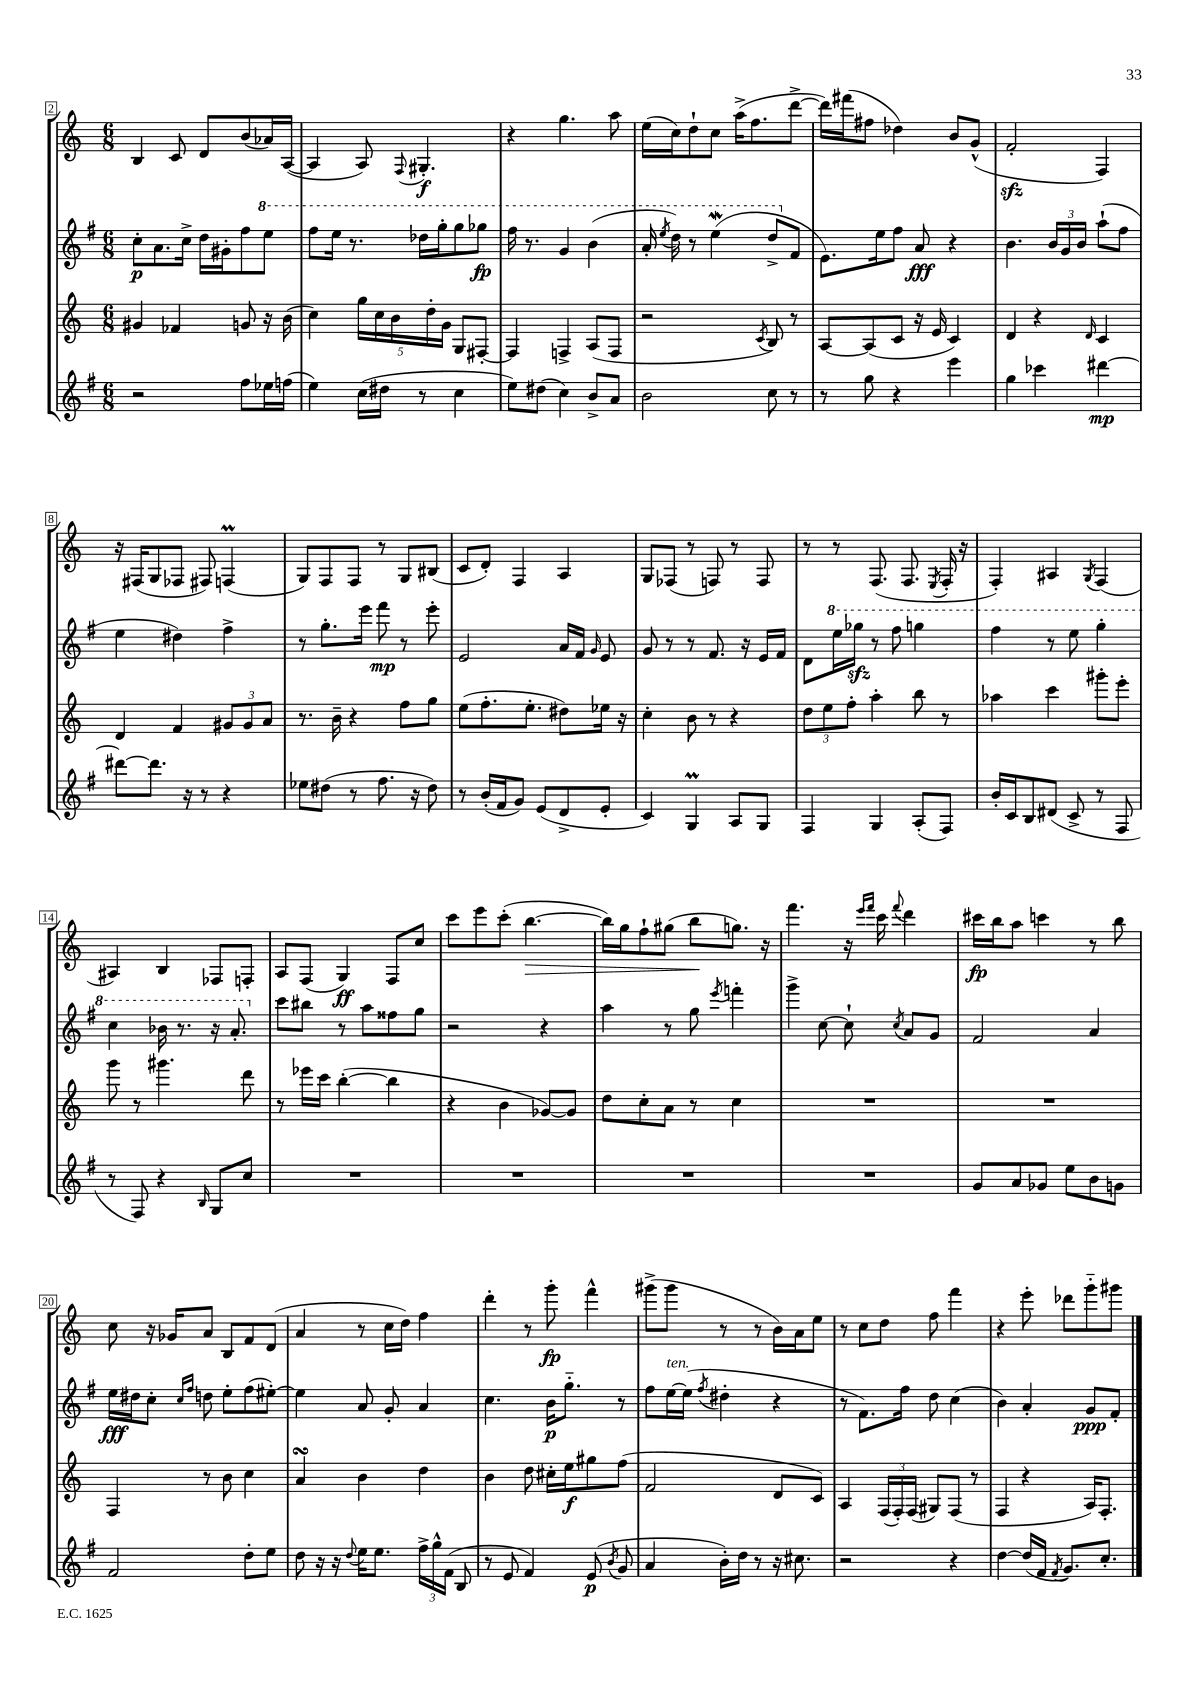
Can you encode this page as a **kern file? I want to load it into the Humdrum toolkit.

**kern	**dynam	**kern	**dynam	**kern	**dynam	**kern	**dynam
*part4	*part4	*part3	*part3	*part2	*part2	*part1	*part1
*staff4	*staff4	*staff3	*staff3	*staff2	*staff2	*staff1	*staff1
*clefG2	*	*clefG2	*	*clefG2	*	*clefG2	*
*k[f#]	*	*k[]	*	*k[f#]	*	*k[]	*
*M6/8	*	*M6/8	*	*M6/8	*	*M6/8	*
=2	=2	=2	=2	=2	=2	=2	=2
2r	.	4g#X/	.	8cc'\L	p	4B/	.
.	.	.	.	8.a\	.	.	.
.	.	4f-X/	.	.	.	8c/	.
.	.	.	.	16cc^\Jk	.	.	.
.	.	.	.	16dd\LL	.	8d/L	.
.	.	.	.	16g#X'\J	.	.	.
8ff#\L	.	8gn/	.	8ff#\	.	(8b/	.
*	*	*	*	*8va	*	*	*
16ee-X\L	.	16r	.	8eee\J	.	16a-X/L)	.
(16ffn\JJ	.	(16b\	.	.	.	([16A/JJ	.
=3	=3	=3	=3	=3	=3	=3	=3
4ee\)	.	4cc\)	.	8fff#\L	.	4A/]	.
.	.	.	.	16eee\Jk	.	.	.
.	.	.	.	8.r	.	.	.
(16cc\LL	.	20gg\LL	.	.	.	8A/)	.
.	.	20cc\	.	.	.	.	.
16dd#X\JJ	.	.	.	.	.	.	.
.	.	20b\	.	.	.	.	.
.	.	.	.	.	.	8qqF/	.
8r	.	.	.	16ddd-X\LL	.	4.G#X'/	f
.	.	20dd'\	.	.	.	.	.
.	.	.	.	16ggg'\J	.	.	.
.	.	20g\JJ	.	.	.	.	.
4cc\	.	8G/L	.	8ggg\	.	.	.
.	.	[8F#X'/J	.	8ggg-X\J	fp	.	.
=4	=4	=4	=4	=4	=4	=4	=4
8ee\L)	.	4F#/]	.	16fff#\	.	4r	.
.	.	.	.	8.r	.	.	.
(8dd#X\J	.	.	.	.	.	.	.
4cc\)	.	4Fn^/	.	4gg/	.	4.gg\	.
8b^/L	.	(8A/L	.	(4bb\	.	.	.
8a/J	.	8F/J	.	.	.	8aa\	.
=5	=5	=5	=5	=5	=5	=5	=5
2b\	.	2r	.	16aa'/	.	(16ee\LL	.
.	.	.	.	8qeee/	.	.	.
.	.	.	.	16ddd\)	.	16cc\J)	.
.	.	.	.	8r	.	8dd`\	.
.	.	.	.	(4eeeW\	.	8cc\J	.
.	.	.	.	.	.	(16aa^\KL	.
.	.	.	.	.	.	8.ff\	.
.	.	8qc/	.	.	.	.	.
8cc\	.	8B/)	.	8ddd^/L	.	.	.
*	*	*	*	*X8va	*	*	*
8r	.	8r	.	8f#/J	.	[8ddd^\J	.
=6	=6	=6	=6	=6	=6	=6	=6
8r	.	[8A/L	.	8.e\L)	.	16ddd\LL])	.
.	.	.	.	.	.	(16fff#X\J	.
8gg\	.	(8A/]	.	.	.	8ff#X\J	.
.	.	.	.	16ee\k	.	.	.
4r	.	8c/J	.	8ff#\J	.	4dd-X\)	.
.	.	16r	.	8a/	fff	.	.
.	.	16e/	.	.	.	.	.
4eee\	.	4c/)	.	4r	.	8b/L	.
.	.	.	.	.	.	(8g^^/J	.
=7	=7	=7	=7	=7	=7	=7	=7
4gg\	.	4d/	.	4.b\	.	2fzz'/	.
4ccc-X\	.	4r	.	.	.	.	.
.	.	.	.	24b/LL	.	.	.
.	.	.	.	24g/	.	.	.
.	.	.	.	24b/JJ	.	.	.
.	.	16qqd/	.	.	.	.	.
[4ddd#X\	mp	4c/	.	(8aa`\L	.	4F/)	.
.	.	.	.	8ff#\J	.	.	.
!!LO:LB:g=z
=8	=8	=8	=8	=8	=8	=8	=8
8ddd#X\L_	.	4d/	.	4ee\	.	16r	.
.	.	.	.	.	.	(16F#X/KL	.
8.ddd#\J]	.	.	.	.	.	8G/	.
.	.	4f/	.	4dd#X\)	.	8F-X/J	.
16r	.	.	.	.	.	.	.
8r	.	.	.	.	.	8F#X/)	.
4r	.	12g#X/L	.	4ff#^\	.	(4FnM/	.
.	.	12g#/	.	.	.	.	.
.	.	12a/J	.	.	.	.	.
=9	=9	=9	=9	=9	=9	=9	=9
8ee-X\L	.	8.r	.	8r	.	8G/L)	.
(8dd#X\J	.	.	.	8.gg'\L	.	8F/	.
.	.	16b~\	.	.	.	.	.
8r	.	4r	.	.	.	8F/J	.
.	.	.	.	16eee\Jk	.	.	.
8.ff#\	.	.	.	8fff#\	mp	8r	.
.	.	8ff\L	.	8r	.	8G/L	.
16r	.	.	.	.	.	.	.
8dd#\)	.	8gg\J	.	8eee'\	.	(8B#X/J	.
=10	=10	=10	=10	=10	=10	=10	=10
8r	.	(8ee\L	.	2e/	.	8c/L	.
(16b'/LL	.	8.ff'\	.	.	.	8d'/J)	.
16f#/J	.	.	.	.	.	.	.
8g/J)	.	.	.	.	.	4F/	.
.	.	8.ee'\J	.	.	.	.	.
(8e/L	.	.	.	.	.	.	.
8d^/	.	8dd#X\L)	.	16a/LL	.	4A/	.
.	.	.	.	16f#/JJ	.	.	.
.	.	.	.	16qqg/	.	.	.
8e'/J	.	16ee-X\Jk	.	8e/	.	.	.
.	.	16r	.	.	.	.	.
=11	=11	=11	=11	=11	=11	=11	=11
4c/)	.	4cc'\	.	8g/	.	8G/L	.
.	.	.	.	8r	.	(8F-X/J	.
4GM/	.	8b\	.	8r	.	8r	.
.	.	8r	.	8.f#/	.	8Fn/)	.
8A/L	.	4r	.	.	.	8r	.
.	.	.	.	16r	.	.	.
8G/J	.	.	.	16e/LL	.	8F/	.
.	.	.	.	16f#/JJ	.	.	.
=12	=12	=12	=12	=12	=12	=12	=12
4F#/	.	12dd\L	.	8d\L	.	8r	.
.	.	12ee\	.	.	.	.	.
*	*	*	*	*8va	*	*	*
.	.	.	.	16eee\L	.	8r	.
.	.	12ff'\J	.	.	.	.	.
.	.	.	.	16ggg-Xzz\JJ	.	.	.
4G/	.	4aa'\	.	8r	.	(8.F/	.
.	.	.	.	8fff#\	.	.	.
.	.	.	.	.	.	8.F/	.
(8A'/L	.	8bb\	.	4gggn\	.	.	.
.	.	.	.	.	.	8qE/	.
8F#/J)	.	8r	.	.	.	16F'/	.
.	.	.	.	.	.	16r	.
=13	=13	=13	=13	=13	=13	=13	=13
16b'/LL	.	4aa-X\	.	4fff#\	.	4F'/)	.
16c/J	.	.	.	.	.	.	.
8B/	.	.	.	.	.	.	.
(8d#X/J	.	4ccc\	.	8r	.	4A#X/	.
8c^/	.	.	.	8eee\	.	.	.
.	.	.	.	.	.	8qG/	.
8r	.	8ggg#X'\L	.	4ggg'\	.	(4F/	.
8F#/	.	8eee'\J	.	.	.	.	.
!!LO:LB:g=z
=14	=14	=14	=14	=14	=14	=14	=14
8r	.	8ggg\	.	4ccc\	.	4A#X/)	.
8F#/)	.	8r	.	.	.	.	.
4r	.	4.ggg#X\	.	16bb-X\	.	4B/	.
.	.	.	.	8.r	.	.	.
16qqB/	.	.	.	.	.	.	.
8G/L	.	.	.	16r	.	8F-X/L	.
.	.	.	.	8.aa'/	.	.	.
8cc/J	.	8ddd\	.	.	.	8Fn'/J	.
=15	=15	=15	=15	=15	=15	=15	=15
*	*	*	*	*X8va	*	*	*
2.r	.	8r	.	8ccc\L	.	8A/L	.
.	.	16eee-X\LL	.	8bb#X\J	.	(8F/J	.
.	.	16ccc\JJ	.	.	.	.	.
.	.	([4bb'\	.	8r	.	4G/)	ff
.	.	.	.	8aa\L	.	.	.
.	.	4bb\]	.	8ff##X\	.	8F/L	.
.	.	.	.	8gg\J	.	8cc/J	.
=16	=16	=16	=16	=16	=16	=16	=16
2.r	.	4r	.	2r	.	8ccc\L	.
.	.	.	.	.	.	8eee\	.
.	.	4b\	.	.	.	(8ccc'\J	.
!	!	!	!	!	!	!	!LO:HP:b
.	.	.	.	.	.	[4.bb\	>
.	.	[8g-X/L)	.	4r	.	.	.
.	.	8g-/J]	.	.	.	.	.
=17	=17	=17	=17	=17	=17	=17	=17
2.r	.	8dd\L	.	4aa\	.	16bb\LL])	.
.	.	.	.	.	.	16gg\J	.
.	.	8cc'\	.	.	.	8ff`\	.
.	.	8a\J	.	8r	.	(8gg#X\J	.
.	.	8r	.	8gg\	.	8bb\L	.
.	.	.	.	8qeee/	.	.	.
.	.	4cc\	.	4fffn'\	.	8.ggn\J)	]
.	.	.	.	.	.	16r	.
=18	=18	=18	=18	=18	=18	=18	=18
2.r	.	2.r	.	4ggg^\	.	4.fff\	.
.	.	.	.	[8cc\	.	.	.
.	.	.	.	8cc`\]	.	16r	.
.	.	.	.	.	.	16qqeee/LL	.
.	.	.	.	.	.	16qqfff/JJ	.
.	.	.	.	.	.	16ccc\	.
.	.	.	.	8qcc/	.	8qqfff/	.
.	.	.	.	8a/L	.	4ddd\	.
.	.	.	.	8g/J	.	.	.
=19	=19	=19	=19	=19	=19	=19	=19
8g/L	.	2.r	.	2f#/	.	16ccc#X\LL	fp
.	.	.	.	.	.	16bb\J	.
8a/	.	.	.	.	.	8aa\J	.
8g-X/J	.	.	.	.	.	4cccn\	.
8ee\L	.	.	.	.	.	.	.
8b\	.	.	.	4a/	.	8r	.
8gn\J	.	.	.	.	.	8bb\	.
!!LO:LB:g=z
=20	=20	=20	=20	=20	=20	=20	=20
2f#/	.	4F/	.	16ee\LL	fff	8cc\	.
.	.	.	.	16dd#X\J	.	.	.
.	.	.	.	8cc'\J	.	16r	.
.	.	.	.	.	.	16g-X/KL	.
.	.	.	.	16qqcc/LL	.	.	.
.	.	.	.	16qqff#/JJ	.	.	.
.	.	8r	.	8ddn\	.	8a/J	.
.	.	8b\	.	8ee'\L	.	8B/L	.
8dd'\L	.	4cc\	.	(8ff#\	.	8f/	.
8ee\J	.	.	.	[8ee#X'\J)	.	(8d/J	.
=21	=21	=21	=21	=21	=21	=21	=21
8dd\	.	4asSSS/	.	4ee#\]	.	4a/	.
16r	.	.	.	.	.	.	.
16r	.	.	.	.	.	.	.
8qqdd/	.	.	.	.	.	.	.
16ee\KL	.	4b\	.	8a/	.	8r	.
8.ee\J	.	.	.	.	.	.	.
.	.	.	.	8g'/	.	16cc\LL	.
.	.	.	.	.	.	16dd\JJ)	.
24ff#^\LL	.	4dd\	.	4a/	.	4ff\	.
24gg^^\	.	.	.	.	.	.	.
(24f#\JJ	.	.	.	.	.	.	.
8B/	.	.	.	.	.	.	.
=22	=22	=22	=22	=22	=22	=22	=22
8r	.	4b\	.	4.cc\	.	4ddd'\	.
8e/	.	.	.	.	.	.	.
4f#/)	.	8dd\	.	.	.	8r	.
.	.	16cc#X'\LL	.	16b\KL	p	8ggg'\	fp
.	.	16ee\J	f	8.gg\J	.	.	.
(8e/	p	8gg#X\	.	.	.	4fff^^\	.
8qb/	.	.	.	.	.	.	.
8g/	.	(8ff\J	.	8r	.	.	.
=23	=23	=23	=23	=23	=23	=23	=23
4a/	.	2f/	.	8ff#\L	.	(8ggg#X^\L	.
!	!	!	!	!LO:TX:a:i:t=ten.	!	!	!
.	.	.	.	[16ee\L	.	8ggg#\J	.
.	.	.	.	(16ee\JJ]	.	.	.
.	.	.	.	8qff#/	.	.	.
16b'\LL)	.	.	.	4dd#X'\	.	8r	.
16dd\JJ	.	.	.	.	.	.	.
8r	.	.	.	.	.	8r	.
16r	.	8d/L	.	4r	.	16b\LL)	.
8.cc#X\	.	.	.	.	.	16a\J	.
.	.	8c/J)	.	.	.	8ee\J	.
=24	=24	=24	=24	=24	=24	=24	=24
2r	.	4A/	.	8r	.	8r	.
.	.	.	.	8.f#\L)	.	8cc\L	.
.	.	(24F/LL	.	.	.	8dd\J	.
.	.	24F'/)	.	.	.	.	.
.	.	.	.	16ff#\Jk	.	.	.
.	.	(24F/JJ	.	.	.	.	.
.	.	8G#X/L)	.	8dd\	.	8ff\	.
4r	.	(8F/J	.	(4cc\	.	4fff\	.
.	.	8r	.	.	.	.	.
=25	=25	=25	=25	=25	=25	=25	=25
[4dd\	.	4F/	.	4b\)	.	4r	.
(16dd/LL]	.	4r	.	4a'/	.	8eee'\	.
16f#/JJ	.	.	.	.	.	.	.
8qf#/	.	.	.	.	.	.	.
8.g/L)	.	.	.	.	.	8ddd-X\L	.
.	.	16A/KL)	.	8g/L	ppp	8ggg\	.
8.cc'/J	.	8.F'/J	.	.	.	.	.
.	.	.	.	8f#'/J	.	8ggg#X\J	.
==	==	==	==	==	==	==	==
*-	*-	*-	*-	*-	*-	*-	*-
